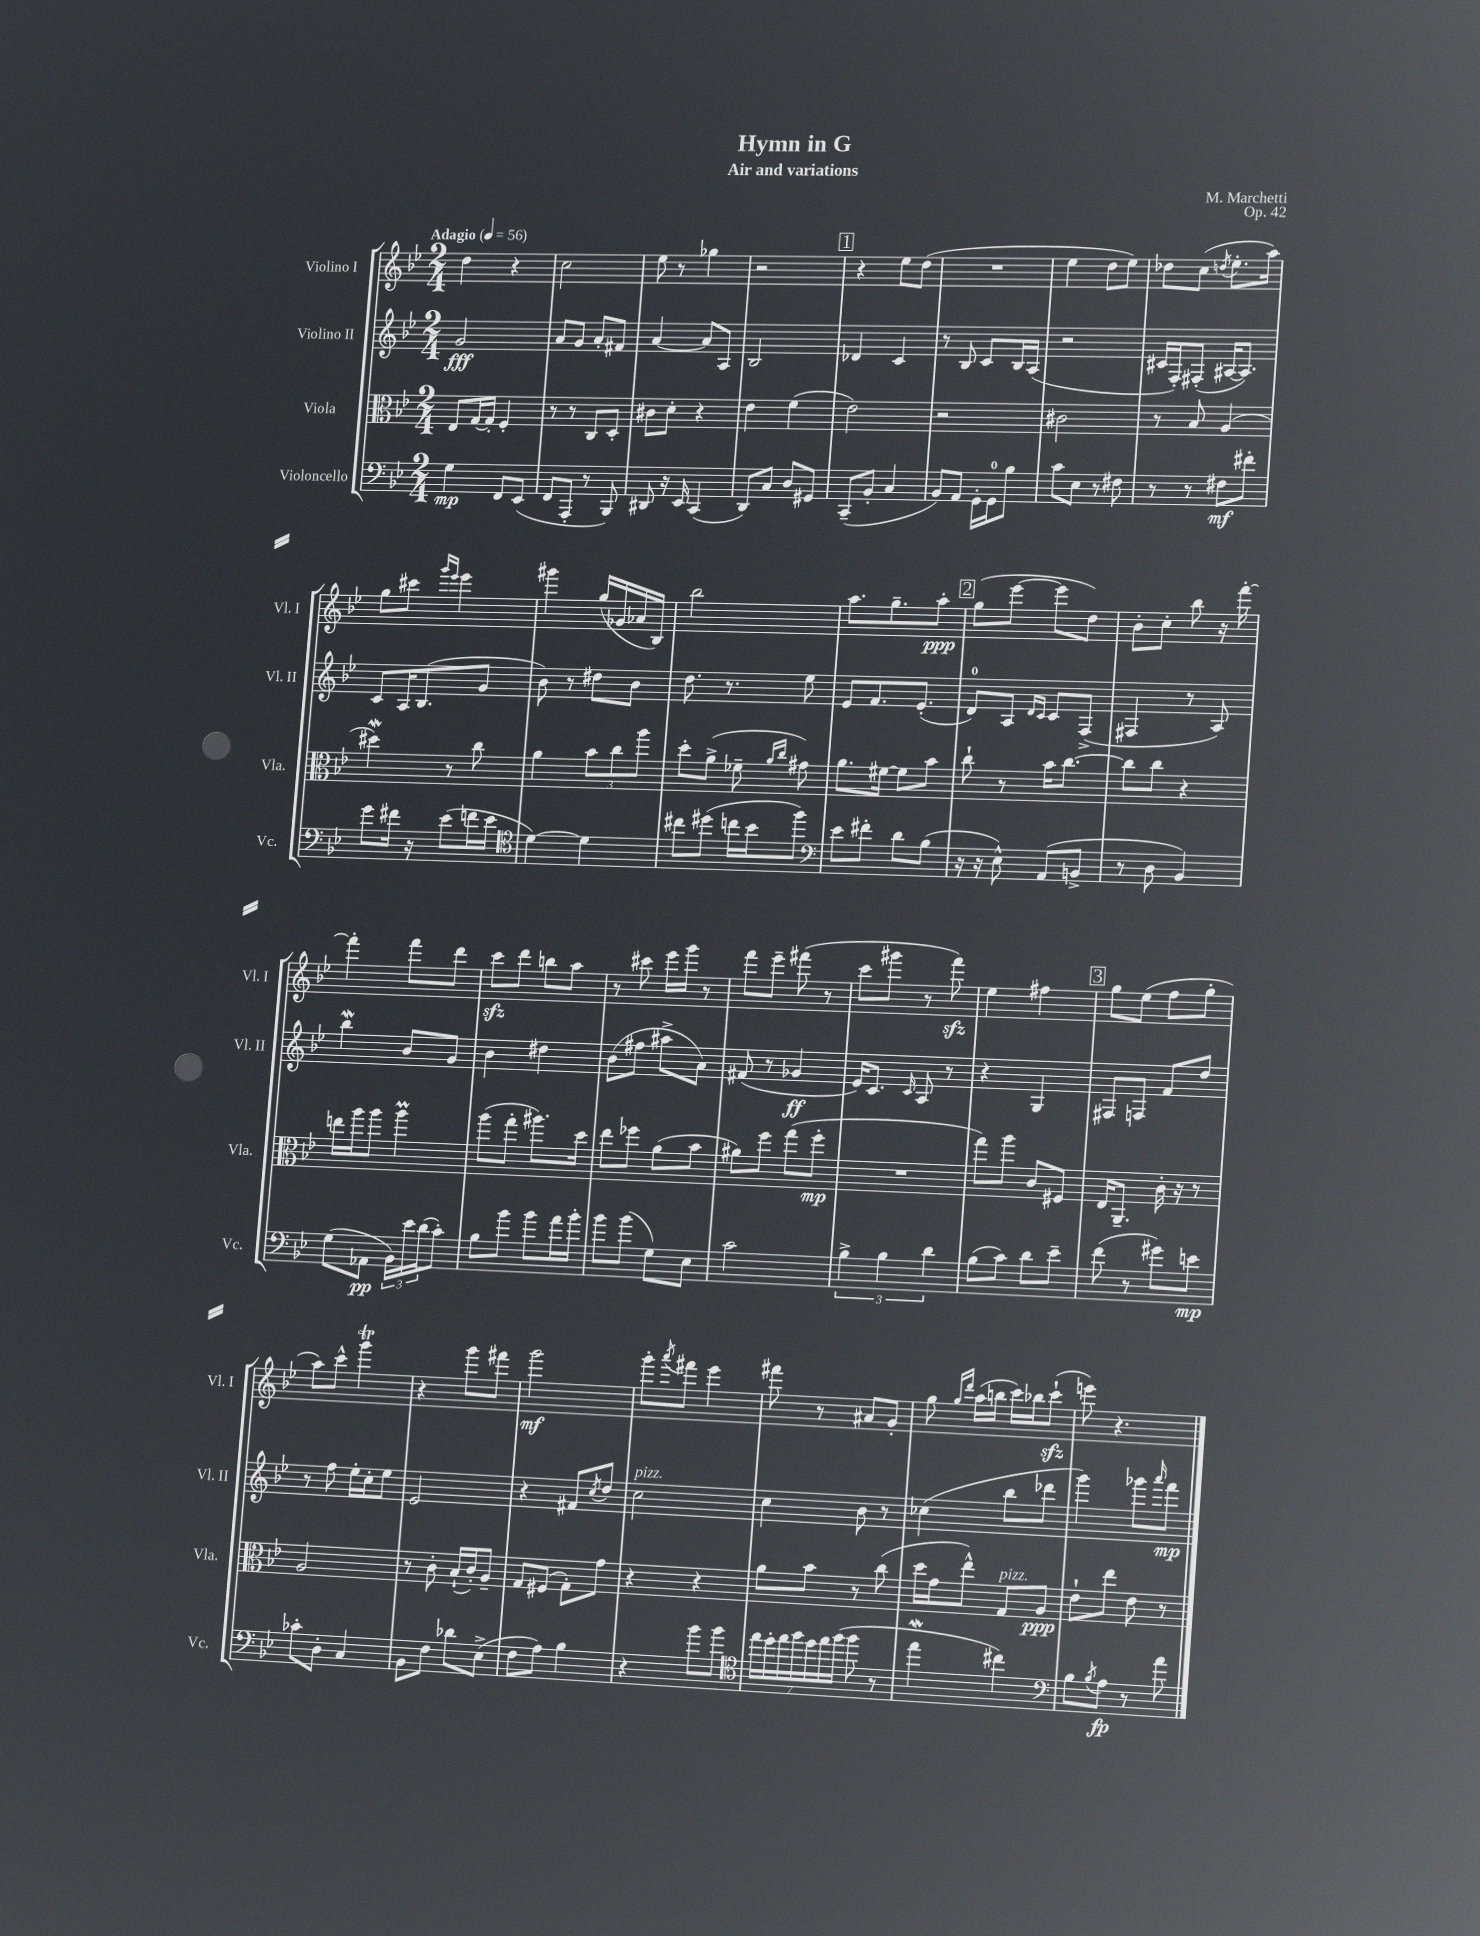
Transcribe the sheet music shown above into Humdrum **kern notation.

**kern	**kern	**kern	**kern
*staff4	*staff3	*staff2	*staff1
*clefF4	*clefC3	*clefG2	*clefG2
*k[b-e-]	*k[b-e-]	*k[b-e-]	*k[b-e-]
*M2/4	*M2/4	*M2/4	*M2/4
*MM56	*MM56	*MM56	*MM56
4G	8E-	2g	4dd
.	[16G	.	.
.	16G']	.	.
8FF	4F'	.	4r
(8EE-	.	.	.
=	=	=	=
8FF	8r	8a	2cc
8AAA'	8r	8g	.
8r	8C	8a'	.
8BBB-)	8D'	8f#	.
=	=	=	=
8DD#	8c#	[4a	8ee-
16r	8d'	.	8r
16EE-	.	.	.
(4CC	4r	8a]	4gg-
.	.	8A	.
=	=	=	=
8DD)	4e-	2B-	2r
8C	.	.	.
8D	(4f	.	.
8GG#	.	.	.
=	=	=	=
(8CC~	2e-)	4d-	4r
8BB-'	.	.	.
4C	.	4c	8ee-
.	.	.	(8dd
=	=	=	=
8BB-)	2r	8r	2r
8AA	.	8B-	.
16GG'	.	8c	.
16GG	.	.	.
8B-	.	16B-	.
.	.	(16A	.
=	=	=	=
8c	2c#	2r	4ee-
8E-	.	.	.
8r	.	.	8dd
8F#	.	.	8ee-)
=	=	=	=
8r	8r	16c#	8dd-
.	.	16F')	.
8r	8B-	(8F#'	(8cc
.	.	.	8qdd
8F#	(4A	[16A#	8.ee-'
.	.	8.A#])	.
8f#'	.	.	.
.	.	.	16aa)
=	=	=	=
8g	4dd#)	8c	8gg
16f#	.	16A	8ccc#
16r	.	(8.B-	.
.	.	.	16qqggg
.	.	.	16qqeee-
(8e-	8r	.	4eee-
16f	8cc	8g	.
16e-	.	.	.
=	=	=	=
*clefC4	*	*	*
[4d)	4a	8b-)	4ggg#
.	.	8r	.
4d]	12b-	8dd#	(16gg
.	.	.	16g-
.	12cc	.	.
.	.	8b-	16a-
.	12aa	.	.
.	.	.	16B-)
=	=	=	=
8cc#	8dd'	8.dd	2bb-
(8dd#	(8a^	.	.
.	.	8.r	.
16cc	8f-~	.	.
16b-	.	.	.
.	16qqa	.	.
.	16qqcc	.	.
8ff)	8g#)	8ee-	.
=	=	=	=
*clefF4	*	*	*
8e-	8.a	8e-	8.aa
8f#'	.	8.f	.
.	[16f#	.	8.gg~
8d	8f#]	.	.
.	.	(8.e-'	.
(8B-	8b-	.	8aa'
=	=	=	=
16r	8cc`	8d)	(8gg
16r	.	.	.
8E-^^)	8r	8A	[8eee-
.	.	16qqd	.
.	.	16qqc	.
(8AA	16b-	8c	8eee-]
.	[8.cc	.	.
8BB^	.	(8F^	8dd)
=	=	=	=
8r	8cc]	4F#	8b-'
8D	8cc	.	8cc'
4BB-)	4r	8r	8bb-
.	.	8A)	16r
.	.	.	[16fff'
=	=	=	=
(8G	16ee	4bb-	4fff']
.	16aa	.	.
8AA-	8aa	.	.
24BB-)	4aa	8b-	8fff
24e-	.	.	.
(24d	.	.	.
8c')	.	8g	8ddd
=	=	=	=
8B-	(8aa	4b-	8ccc
8b-	8gg'	.	8ddd
8b-	8.aa#)	4dd#	8bb
16a	.	.	8aa
16b-'	16dd	.	.
=	=	=	=
8b-	8ee-	(8b-	8r
(8b-	8ff-	8ff#	8ccc#
8G)	(8a	8aa#^	16eee-
.	.	.	16ggg
8E-	8b-	8a)	8r
=	=	=	=
2c	8a#)	(8f#	8fff
.	8ff	8r	8eee-~
.	(8gg	4g-	(8fff#
.	8ff'	.	8r
=	=	=	=
6B-^	2r	16e-)	8ccc
.	.	8.c	.
.	.	.	8ggg#
6B-	.	.	.
.	.	16qqc	.
.	.	8A	8r
6d	.	.	.
.	.	8r	8fff)
=	=	=	=
(8B-	8gg)	4r	4ee-
8c)	8aa	.	.
8d	8c	4G	4ff#
8e-~	8F#	.	.
=	=	=	=
(8f	16E-	8F#	8gg
.	8.AA~	.	.
8r	.	8F	(8ee-
8g#)	16c'	8f	8ff
.	16r	.	.
8e	8r	8dd	8gg'
=	=	=	=
8c-'	2A	8r	8aa)
8D'	.	8ff	8ccc^^
4C	.	16ee-'	4ggg
.	.	16cc'	.
.	.	8ee-	.
=	=	=	=
8BB-	8r	2e-	4r
8F	8c'	.	.
8d-	(16B-`	.	8ggg
.	16c')	.	.
(8E-^	8A~	.	8fff#
=	=	=	=
8F	8G	4r	2ggg
8A)	(8F#	.	.
4B-	8G')	8f#	.
.	.	8qcc	.
.	8g	8dd	.
=	=	=	=
4r	4r	2cc	8ggg'
.	.	.	8qaaa
.	.	.	8fff#
8b-	4r	.	4eee-
8b-	.	.	.
=	=	=	=
*clefC4	*	*	*
28ee-	8a	4cc	8fff#
28dd'	.	.	.
28ee-	.	.	.
28ff	.	.	.
.	8b-	.	8r
28dd	.	.	.
28ee-	.	.	.
(28ff	.	.	.
8ff	8r	8b-	8a#
8r	(8cc	8r	8g'
=	=	=	=
4ee-	16dd	(4cc-	8gg
.	16g	.	.
.	.	.	16qqgg
.	.	.	16qqddd
.	8ee-^^)	.	(16aa
.	.	.	16bb
4cc#)	8G	8bb-	16ccc)
.	.	.	16bb-
.	8A	8ddd-	(8ccc`
=	=	=	=
*clefF4	*	*	*
8B-	8e-`	4ggg)	8eee)
8qB-	.	.	.
8A	8ee-	.	4.r
8r	8e-	8ggg-	.
.	.	16qqaaa	.
8a	8r	8fff	.
==	==	==	==
*-	*-	*-	*-
